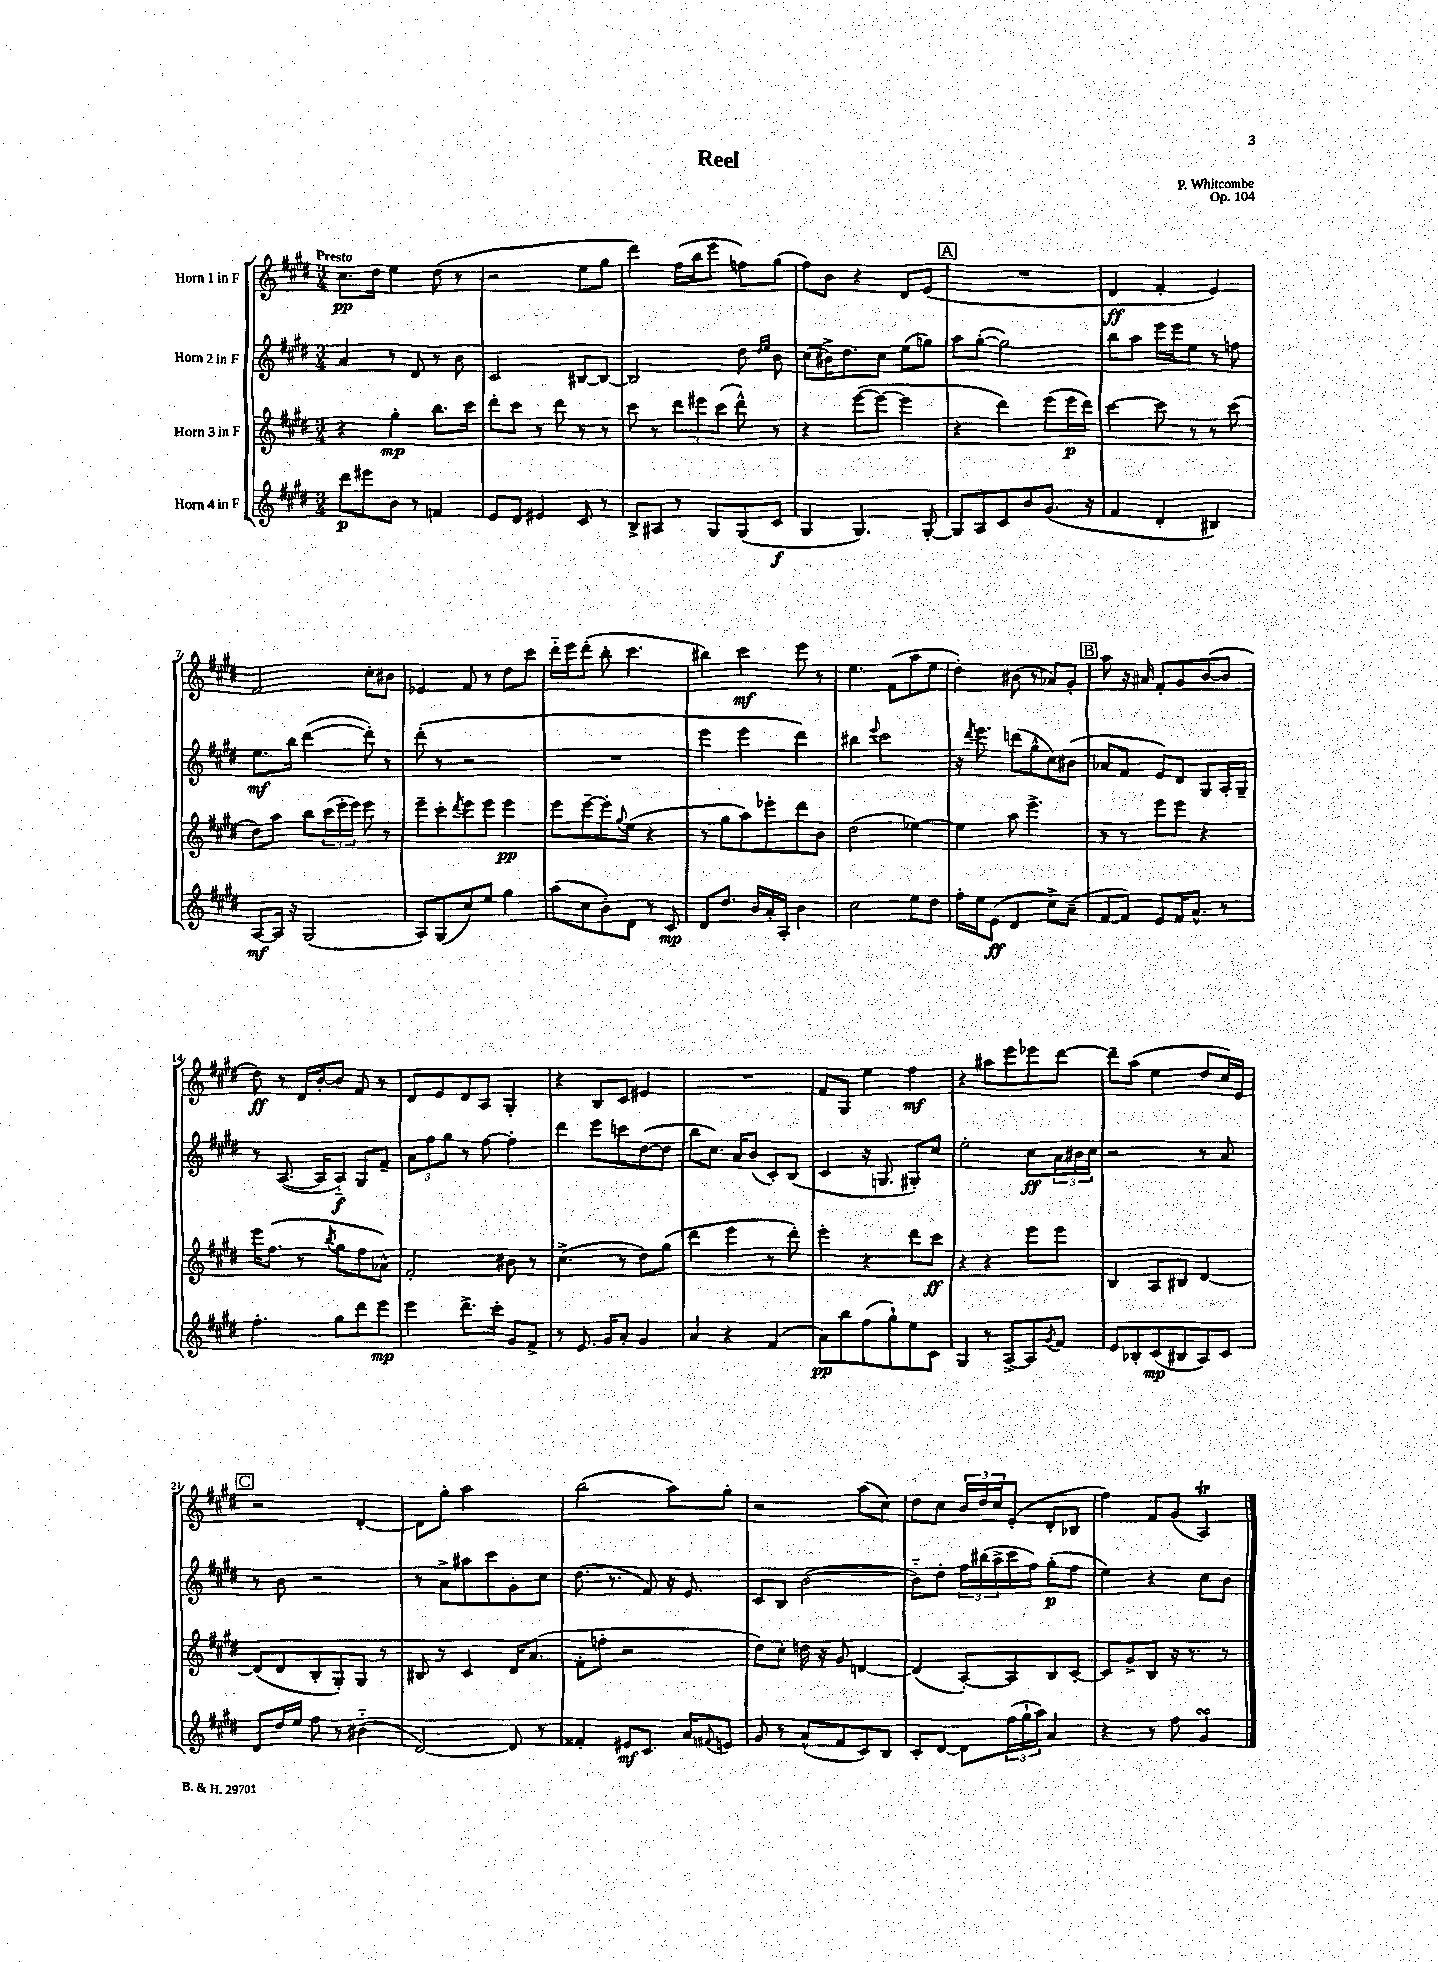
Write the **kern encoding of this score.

**kern	**kern	**kern	**kern
*staff4	*staff3	*staff2	*staff1
*clefG2	*clefG2	*clefG2	*clefG2
*k[f#c#g#d#]	*k[f#c#g#d#]	*k[f#c#g#d#]	*k[f#c#g#d#]
*M3/4	*M3/4	*M3/4	*M3/4
8ddd#\L	4r	4a/	8.cc#\L
8eee#\	.	.	.
.	.	.	16dd#\Jk
8b\J	4gg#'\	8r	4ee\
8r	.	8d#/	.
4f/	8.bb\L	8r	(8dd#\
.	.	8b\	8r
.	16ccc#\Jk	.	.
=	=	=	=
8e/L	8ddd#'\L	2c#/	2r
8d#/J	8ccc#\J	.	.
4e#/	8r	.	.
.	8ddd#\	.	.
8c#/	8r	[8B#/L	8ee\L
8r	8r	8B#/_J	8gg#\J
=	=	=	=
8B^/L	8ccc#\	2B#/]	4ddd#\)
8A#/J	8r	.	.
8r	12ddd#\L	.	(16ff#\LL
.	.	.	16bb\J
.	12eee#\	.	.
8G#/L	.	.	8eee\J
.	(12ccc#\J	.	.
(8G#/	8ddd#^^\)	8dd#\	8ff\L)
.	.	16qqdd#/LL	.
.	.	16qqee/JJ	.
8c#/J	8r	8b\	(8gg#\J
=	=	=	=
4G#/	4r	(8cc#\L	8ff#\L)
.	.	16b#^\K)	8b\J
.	.	8.dd#\	.
4.G#/)	([8eee\L	.	4r
.	8eee\_J	8cc#\J	.
.	4eee\]	(8ee\L	8d#/L
[8G#'/	.	8gg\J)	(8e/J
=	=	=	=
8G#/]L	4r	8aa\L	2.r
8A/	.	([8gg#'\J	.
8c#/	4ddd#\)	2gg#\])	.
8b/	.	.	.
(8.g#/J	(8eee\L	.	.
.	16eee\L	.	.
16r	16ddd#\JJ)	.	.
=	=	=	=
4f#/	[4ccc#\	8bb\L	4d#/
.	.	8aa\J	.
4d#'/	8ccc#\]	16eee\LL	4f#'/
.	.	16eee\J	.
.	8r	8ee\J	.
4B#/)	8r	8r	4e/)
.	(8ccc#\	8ff\	.
=	=	=	=
[8A/L	8dd#\L)	8.ee\L	2f#/
16A/]Jk	8aa\J	.	.
16r	.	16bb\Jk	.
(2G#/	8bb\L	([4ddd#\	.
.	(24ccc#\L	.	.
.	24eee'\	.	.
.	24eee\JJ)	.	.
.	8eee\	8ddd#'\])	8cc#'\L
.	8r	8r	8b#\J
=	=	=	=
8A/L)	8eee~\L	(8ddd#'\	4e-/
(8G#/	8ccc#'\	8r	.
.	8qddd#/	.	.
8cc#/)	8eee\	2r	8f#/
8ee/J	8eee\J	.	8r
4gg#\	4eee\	.	8dd#\L
.	.	.	8ccc#\J
=	=	=	=
(8aa\L	8eee\L	2.r	16ddd#'~\LL
.	.	.	16eee\J
8cc#\	[8eee~\	.	(8ddd#'\J
8b'\)	8eee'\]	.	8bb'\
.	8qqgg#/	.	.
8d#\J	(8ee\J	.	4.ccc#\
8r	4r	.	.
8c#/	.	.	.
=	=	=	=
8d#/L	8r	4eee\	4bb#\)
8.dd#/J	8gg#\L	.	.
.	8aa\)	4eee\	4ccc#\
16b/LL	.	.	.
16a'/	8eee-'\	.	.
16A'/JJ	.	.	.
4b\	8ddd#\	4ddd#\)	8eee\
.	8b\J	.	8r
=	=	=	=
2cc#\	(2dd#\	4bb#\	4.ee\
.	.	8qqeee/	.
.	.	2ccc#\	.
.	.	.	(8f#\L
8ee\L	[4ee-\)	.	8aa\
8dd#\J	.	.	8ee\J
=	=	=	=
16ff#'\LL	4ee-\]	16r	4dd#'\)
.	.	8qddd#/	.
16ee\J	.	8.eee\	.
(8e\J	.	.	.
4d#/	8aa\	(8ddd\L	(8b#\
.	4.eee^\	8gg#^^\	8r
8cc#^\L)	.	8cc#\)	8a-/L)
(8a~\J	.	(8b#\J	8g#'/J
=	=	=	=
[8f#/L	8r	8a-/L	8aa\
8f#/]J)	8r	8f#/J	16r
.	.	.	16a#/
8e/L	8eee\L	8e/L)	8f#'/L
16f#/K	8eee\J	8d#/J	8g#/
8.a^^/J	.	.	.
.	4r	8G#/L	([8b/
8r	.	16A'/L	8b/]J
.	.	16G#~/JJ	.
=	=	=	=
4.ff#'\	16eee\LK	8r	8dd#\)
.	(8.ff#\J	.	.
.	.	([8.A/	8r
.	8r	.	16d#/LL
.	.	16A/]LK	[16b'/J
.	8qbb/	.	.
8gg#\L	8gg#\L	8A'~/J)	8b/]J
8ddd#\	8ff#\	8G#/L	8f#/
8eee\J	8a-^^\J)	8f#~/J	8r
=	=	=	=
4eee\	2f#'/	12a\L	8d#/L
.	.	12ff#\	.
.	.	.	8e/
.	.	12gg#\J	.
8.ddd#^\L	.	8r	8d#/
.	.	[8ff#\	8A/J
16ccc#'\Jk	.	.	.
8g#/L	8b#\	4ff#'\]	4G#'/
8f#^/J	8r	.	.
=	=	=	=
8r	(4.cc#^\	4ddd#\	4r
8.e/	.	.	.
.	.	8eee\L	8B/L
16g#/LK	.	.	.
8a'/J	8r	8ccc\	8c#/J
4g#/	8dd#\L)	([8dd#\	4e#/
.	(8gg#\J	8dd#\]J	.
=	=	=	=
4a/	4ddd#\	8bb\L	2.r
.	.	8.cc#\J)	.
4r	4eee\	.	.
.	.	16a/LK	.
.	.	(8b/J	.
(4f#/	8r	8c#'/L)	.
.	8ddd#'\)	(8B/J	.
=	=	=	=
8a\L)	4eee'\	4c#/	8f#/L
8bb\	.	.	8G#/J
(8ff#\	4r	16r	4ee\
.	.	8.G/	.
8gg#`\)	.	.	.
8ee\	8ddd#\L	8G#'/L)	4ff#\
8c#\J	8ccc#\J	8cc#/J	.
=	=	=	=
4G#/	4r	2ee'\	4r
8r	4r	.	8aa#\L
[8A^/L	.	.	8eee\
8A/]	8eee\L	8cc#\L	8eee-\
8qg#/	.	.	.
8f#/J	8eee\J	24a\L	[8ddd#\J
.	.	24b#\	.
.	.	24cc#\JJ	.
=	=	=	=
8e/L	4B/	2r	8ddd#~\]L
8B-'/	.	.	(8aa\J
(8c#/	8A/L	.	4ee\
8B#/	8B#/J	.	.
8A/)	[4d#/	8r	8dd#/L
8c#/J	.	8a/	16cc#/L)
.	.	.	16e/JJ
=	=	=	=
8d#/L	(8d#/]L	8r	2r
16dd#/L	8d#/	8b\	.
16ee/JJ	.	.	.
8ff#\	8B'/	2r	.
8r	8G#'/)	.	.
(4b#'~\	8G#/J	.	[4d#'/
.	8r	.	.
=	=	=	=
[2d#/)	8B#/	8r	8d#\]L
.	8r	8a^\L	8gg#'\J
.	4c#/	8aa#\	2aa\
.	.	8ccc#\	.
8d#/]	16d#/LK	8g#'\	.
.	(8.a/J	.	.
8r	.	8cc#\J	.
=	=	=	=
4f##'/	8f#'\L	(8.dd#\	(2bb\
.	8ff'\J	.	.
.	.	8.r	.
8e#/L	2r	.	.
8.c#/J	.	8f#/)	.
.	.	16r	8aa\L)
16a/LK	.	8.e/	.
8qqf#/	.	.	.
8e/J	.	.	8gg#'\J
=	=	=	=
8g#/	8dd#\L)	8c#/L	2r
8r	8cc#'\J	8B/J	.
(8a^^/L	16dd\	([2b\	.
.	16r	.	.
8f#/	8g#/	.	.
8c#/)	[4d/	.	(8aa\L
8B/J	.	.	8cc#\J)
=	=	=	=
8c#'/L	(4d/]	8b'~\]L)	8dd#\L
[8d#/J	.	8dd#'\J	8cc#\J
8d#\]L	[8A'/L)	24ff#\LL	24b/LL
.	.	(24bb#\	24dd#/
.	.	24aa^\	24cc#/J
(24ff#\L	8A/]	16ccc#\	(8e'/J
24gg#`\	.	.	.
.	.	16ff#\JJ)	.
24aa\JJ)	.	.	.
4a/	8B/	(8gg#'\L	8d#'/L
.	[8c#'/J	8ff#\J	8B-/J
=	=	=	=
4r	8c#/]L	4ee\)	4ff#\)
.	8g#^/	.	.
8r	8B/J	4r	8f#/L
8ff#\	16r	.	(8g#/J
.	8.r	.	.
4g#/	.	8cc#\L	4A/)
.	8r	8b\J	.
==	==	==	==
*-	*-	*-	*-
